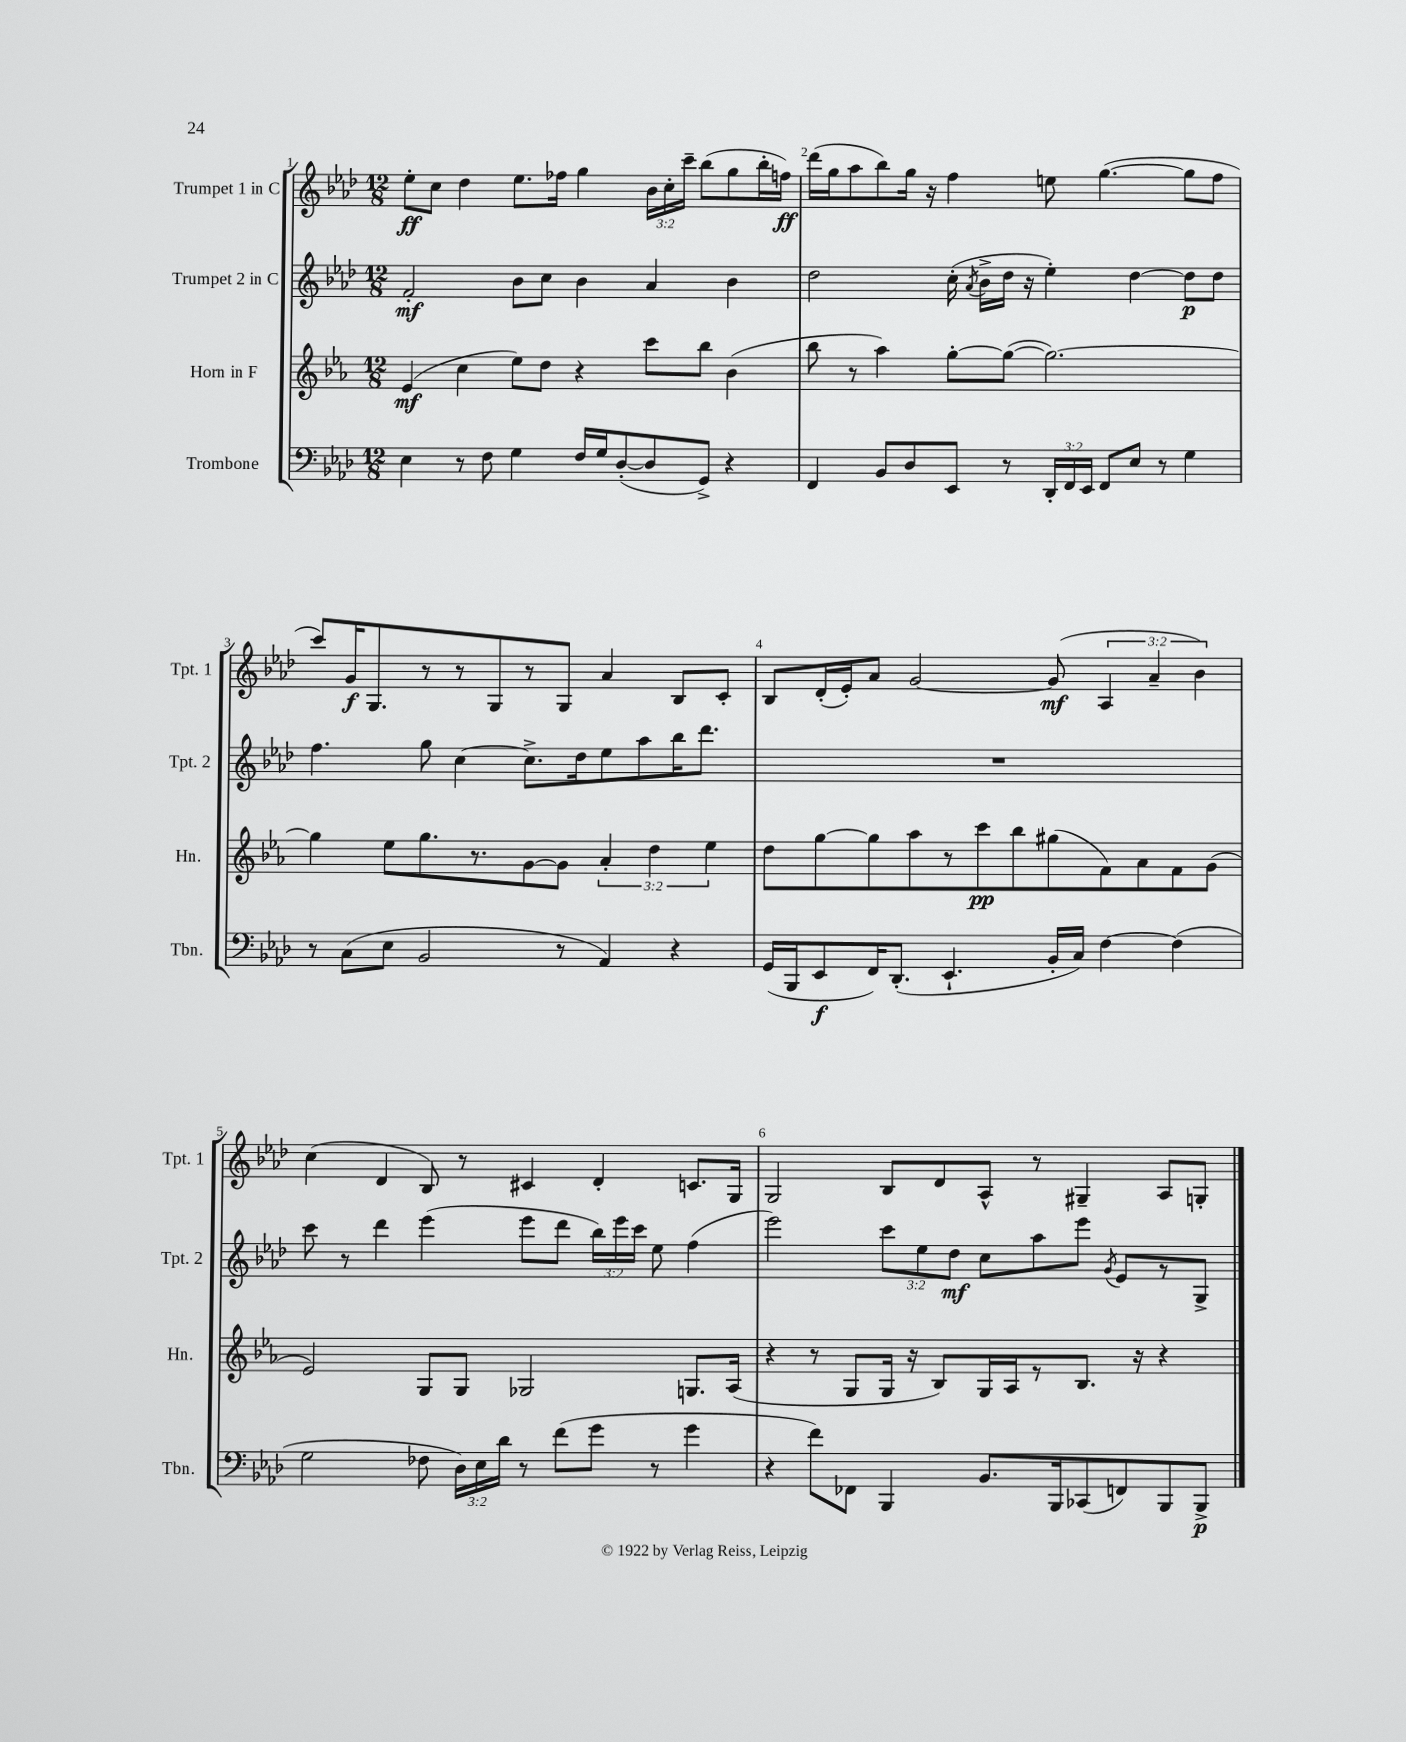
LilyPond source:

<<
\new StaffGroup <<
\new Staff = "s0" \with { instrumentName = "Trumpet 1 in C" shortInstrumentName = "Tpt. 1" } {
    \clef treble \key aes \major \numericTimeSignature \time 12/8 \override Staff.TupletNumber.text = #tuplet-number::calc-fraction-text
    \autoBeamOff ees''8[-.\ff c''8] des''4 ees''8.[ fes''16] g''4 \tuplet 3/2 { bes'16[ c''16-. c'''16]-- } bes''8[( g''8 bes''16-. f''16]\ff) |
    des'''16[( g''16 aes''8 bes''8) g''16] r16 f''4 e''8 g''4.~( g''8[ f''8] |
    c'''8[) g'16\f g8. r8 r8 g8 r8 g8] aes'4 bes8[ c'8]-. |
    bes8[ des'16-.( ees'16-.) aes'8] g'2~ g'8\mf( \tuplet 3/2 { aes4 aes'4-- bes'4) } |
    c''4( des'4 bes8) r8 cis'4 des'4-. c'8.[ g16] |
    g2 bes8[ des'8 aes8]-^ r8 gis4-- aes8[ g8]-. \bar "|." |
}
\new Staff = "s1" \with { instrumentName = "Trumpet 2 in C" shortInstrumentName = "Tpt. 2" } {
    \clef treble \key aes \major \numericTimeSignature \time 12/8 \override Staff.TupletNumber.text = #tuplet-number::calc-fraction-text
    \autoBeamOff f'2-.\mf bes'8[ c''8] bes'4 aes'4 bes'4 |
    des''2 c''16-.( \acciaccatura { aes'8 } bes'16[-> des''16] r16 ees''4-.) des''4~ des''8[\p des''8] |
    f''4. g''8 c''4~ c''8.[-> des''16 ees''8 aes''8 bes''16 des'''8.] |
    R1. |
    c'''8 r8 des'''4 ees'''4( ees'''8[ des'''8] \tuplet 3/2 { bes''16[) ees'''16 c'''16] } ees''8 f''4( |
    ees'''2) \tuplet 3/2 { c'''8[ ees''8 des''8]\mf } c''8[ aes''8 ees'''8] \acciaccatura { g'8 } ees'8[ r8 g8]-> \bar "|." |
}
\new Staff = "s2" \with { instrumentName = "Horn in F" shortInstrumentName = "Hn." } {
    \clef treble \key ees \major \numericTimeSignature \time 12/8 \override Staff.TupletNumber.text = #tuplet-number::calc-fraction-text
    \autoBeamOff ees'4\mf( c''4 ees''8[) d''8] r4 c'''8[ bes''8] bes'4( |
    bes''8 r8 aes''4) g''8[~-. g''8]~( g''2.~) |
    g''4 ees''8[ g''8. r8. g'8~ g'8] \tuplet 3/2 { aes'4-. d''4 ees''4 } |
    d''8[ g''8~ g''8 aes''8 r8 c'''8\pp bes''8 gis''8( f'8) aes'8 f'8 g'8]( |
    ees'2) g8[ g8] ges2 g8.[ aes16]( |
    r4 r8 g8[ g16] r16 bes8[) g16 aes16 r8 bes8.] r16 r4 \bar "|." |
}
\new Staff = "s3" \with { instrumentName = "Trombone" shortInstrumentName = "Tbn." } {
    \clef bass \key aes \major \numericTimeSignature \time 12/8 \override Staff.TupletNumber.text = #tuplet-number::calc-fraction-text
    \autoBeamOff ees4 r8 f8 g4 f16[ g16 des8~-.( des8 g,8]->) r4 |
    f,4 bes,8[ des8 ees,8] r8 \tuplet 3/2 { des,16[-. f,16 ees,16] } f,8[ ees8] r8 g4 |
    r8 c8[( ees8] bes,2 r8 aes,4) r4 |
    g,16[( bes,,16 ees,8\f f,16) des,8.]-.( ees,4.-! bes,16[-. c16]) f4~ f4( |
    g2 fes8 \tuplet 3/2 { des16[) ees16 des'16] } r8 f'8[( g'8] r8 g'4 |
    r4 f'8[) fes,8] bes,,4 bes,8.[ bes,,16 ces,8( f,8) bes,,8 bes,,8]->\p \bar "|." |
}
>>
>>
\layout { \context { \Score \override BarNumber.break-visibility = ##(#f #t #t) barNumberVisibility = #all-bar-numbers-visible } }
